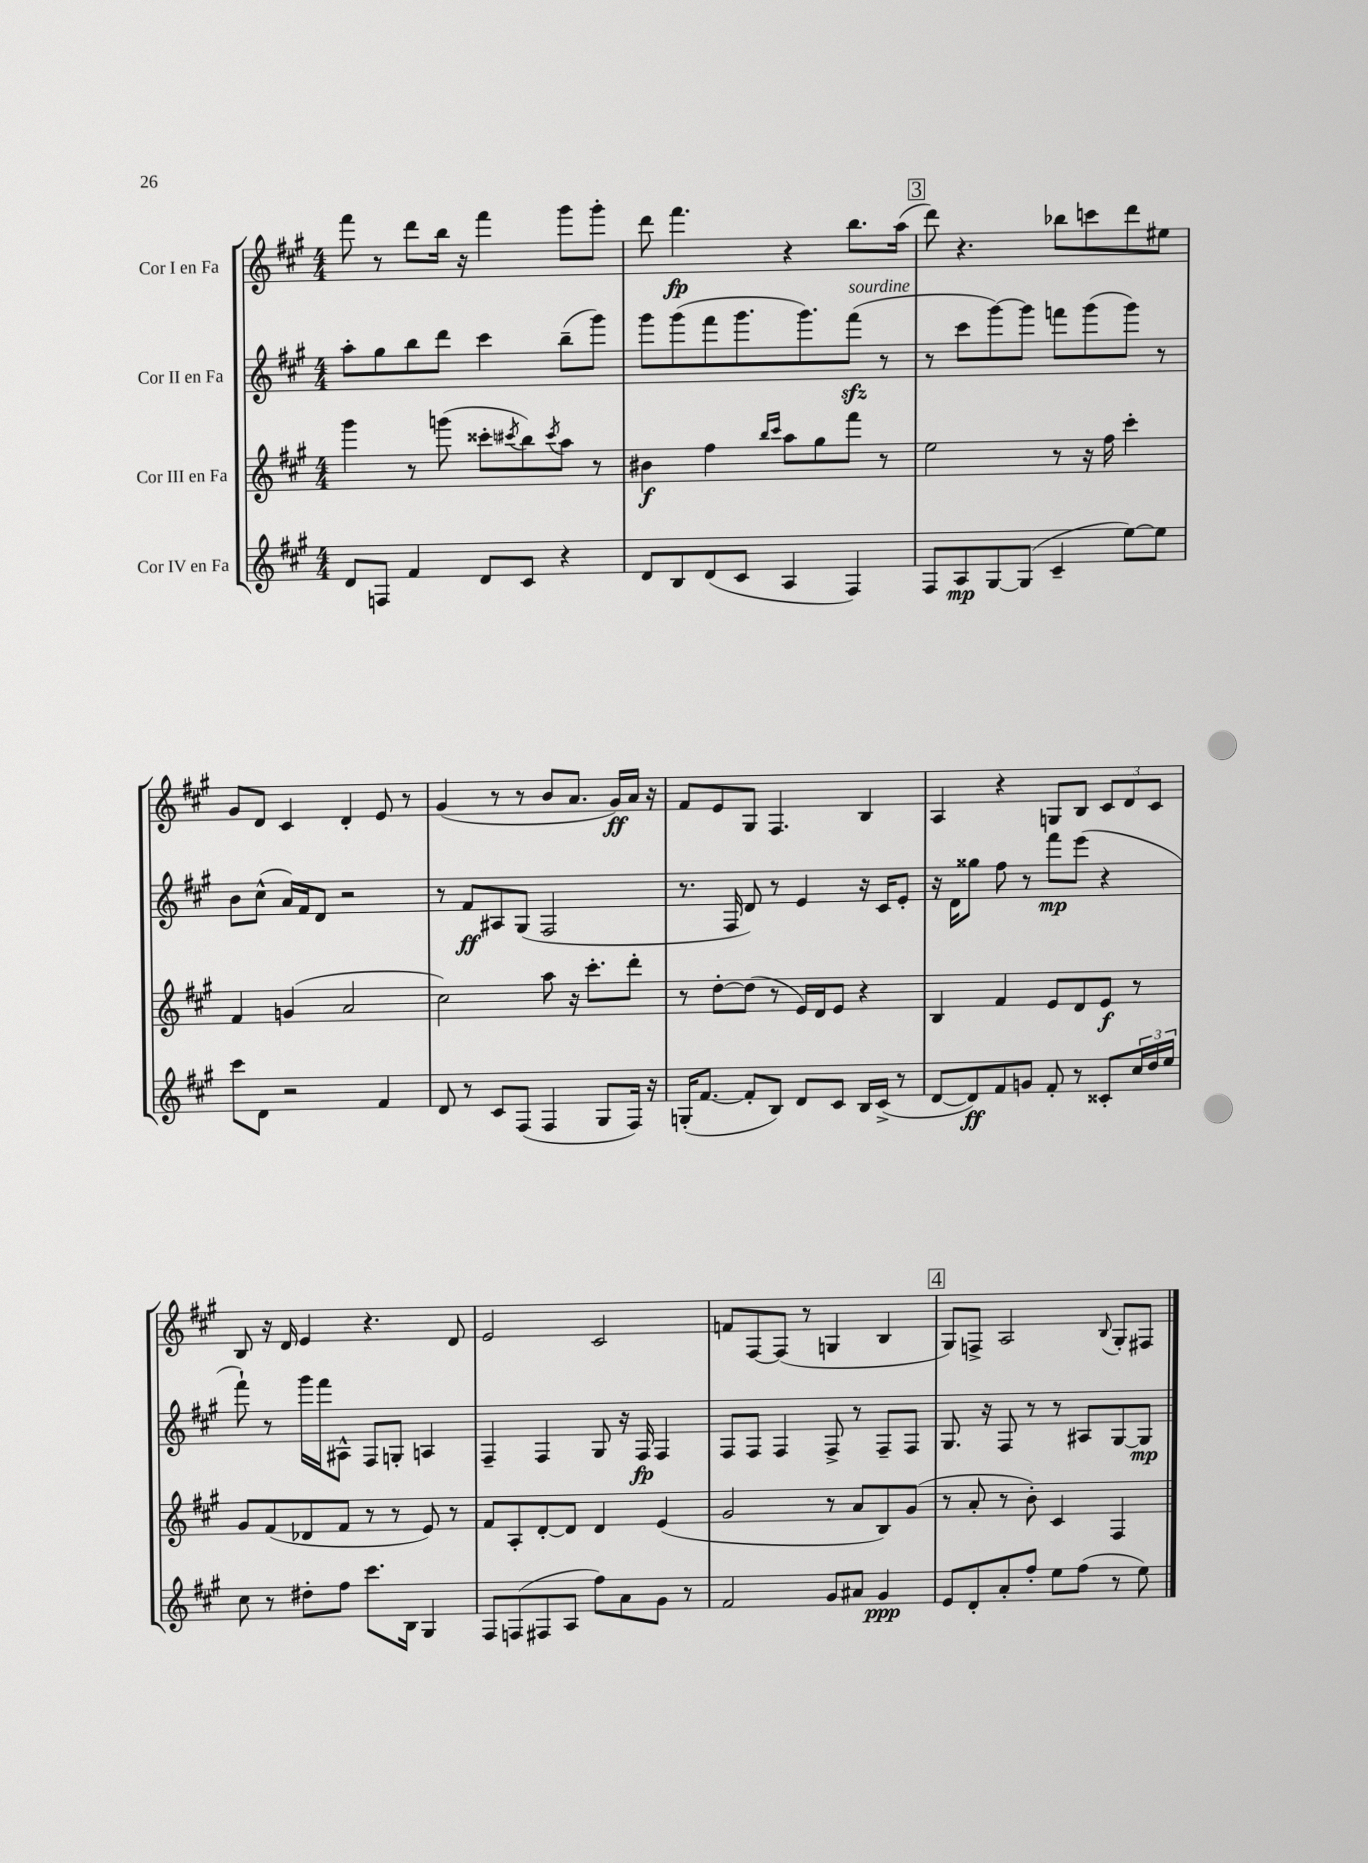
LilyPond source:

<<
\new StaffGroup <<
\new Staff = "s0" \with { instrumentName = "Cor I en Fa" } {
    \clef treble \key a \major \numericTimeSignature \time 4/4
    fis'''8 r8 d'''8 b''16 r16 fis'''4 gis'''8 gis'''8-. |
    d'''8 fis'''4.\fp r4 b''8. a''16( |
    \mark \markup { \box "3" } d'''8) r4. bes''8 c'''8 d'''8 eis''8 |
    gis'8 d'8 cis'4 d'4-. e'8 r8 |
    gis'4( r8 r8 b'8 a'8. gis'16\ff) a'16 r16 |
    fis'8 e'8 gis8 fis4. b4 |
    a4 r4 g8 b8 \tuplet 3/2 { cis'8 d'8 cis'8 } |
    b8 r16 d'16 e'4 r4. d'8 |
    e'2 cis'2 |
    f'8 fis8~ fis8( r8 g4 b4 |
    \mark \markup { \box "4" } gis8) f8-> a2 \appoggiatura { b8 } gis8-. fis8 \bar "|." |
}
\new Staff = "s1" \with { instrumentName = "Cor II en Fa" } {
    \clef treble \key a \major \numericTimeSignature \time 4/4
    a''8-. gis''8 b''8 d'''8 cis'''4 b''8--( gis'''8) |
    gis'''8 gis'''8( fis'''8 gis'''8. gis'''8.) fis'''8\sfz^\markup { \italic "sourdine" }( r8 |
    \mark \markup { \box "3" } r8 cis'''8 gis'''8~) gis'''8 f'''8 gis'''8( gis'''8) r8 |
    b'8 cis''8-^( a'16) fis'16 d'8 r2 |
    r8 fis'8\ff ais8 gis8( fis2 |
    r8. fis16 d'8) r8 e'4 r16 cis'16 e'8-. |
    r16 d'16 gisis''8 fis''8 r8 fis'''8\mp e'''8( r4 |
    fis'''8-!) r8 gis'''16 fis'''16 ais8-^ fis8 g8-. a4 |
    fis4-- fis4 gis8 r16 fis16\fp fis4 |
    fis8 fis8 fis4 fis8-> r8 fis8-- fis8 |
    \mark \markup { \box "4" } gis8. r16 fis8 r8 r8 ais8 gis8~ gis8\mp \bar "|." |
}
\new Staff = "s2" \with { instrumentName = "Cor III en Fa" } {
    \clef treble \key a \major \numericTimeSignature \time 4/4
    gis'''4 r8 g'''8( cisis'''8-. \acciaccatura { cis'''8 } b''8) \acciaccatura { cis'''8 } a''8 r8 |
    bis'4\f fis''4 \grace { b''16 cis'''16 } a''8 gis''8 fis'''8 r8 |
    \mark \markup { \box "3" } e''2 r8 r16 fis''16 cis'''4-. |
    fis'4 g'4( a'2 |
    cis''2) a''8 r16 cis'''8.-. d'''8-. |
    r8 d''8~-. d''8( r8 e'16) d'16 e'8 r4 |
    b4 fis'4 e'8 d'8 e'8\f r8 |
    gis'8 fis'8( des'8 fis'8 r8 r8 e'8) r8 |
    fis'8 a8-. d'8~-. d'8 d'4 e'4( |
    gis'2 r8 a'8 b8) gis'8( |
    \mark \markup { \box "4" } r8 a'8-. r8 b'8-.) cis'4 fis4 \bar "|." |
}
\new Staff = "s3" \with { instrumentName = "Cor IV en Fa" } {
    \clef treble \key a \major \numericTimeSignature \time 4/4
    d'8 f8 fis'4 d'8 cis'8 r4 |
    d'8 b8 d'8( cis'8 a4 fis4) |
    \mark \markup { \box "3" } fis8 a8\mp gis8~ gis8( cis'4-- e''8~) e''8 |
    cis'''8 d'8 r2 fis'4 |
    d'8 r8 cis'8 fis8( fis4 gis8 fis16) r16 |
    g16-.( fis'8.~ fis'8-. b8) d'8 cis'8 b16 cis'16->( r8 |
    d'8~ d'8\ff) fis'8 g'8 fis'8-. r8 cisis'8-. \tuplet 3/2 { cis''16 d''16 e''16 } |
    cis''8 r8 dis''8-. fis''8 cis'''8. b16 gis4 |
    fis8 f8( fis8 a8 fis''8) a'8 gis'8 r8 |
    fis'2 gis'8 ais'8 gis'4\ppp |
    \mark \markup { \box "4" } e'8 d'8-. a'8-. fis''8-. e''8 fis''8( r8 e''8) \bar "|." |
}
>>
>>
\layout { \context { \Score \remove "Bar_number_engraver" } }
